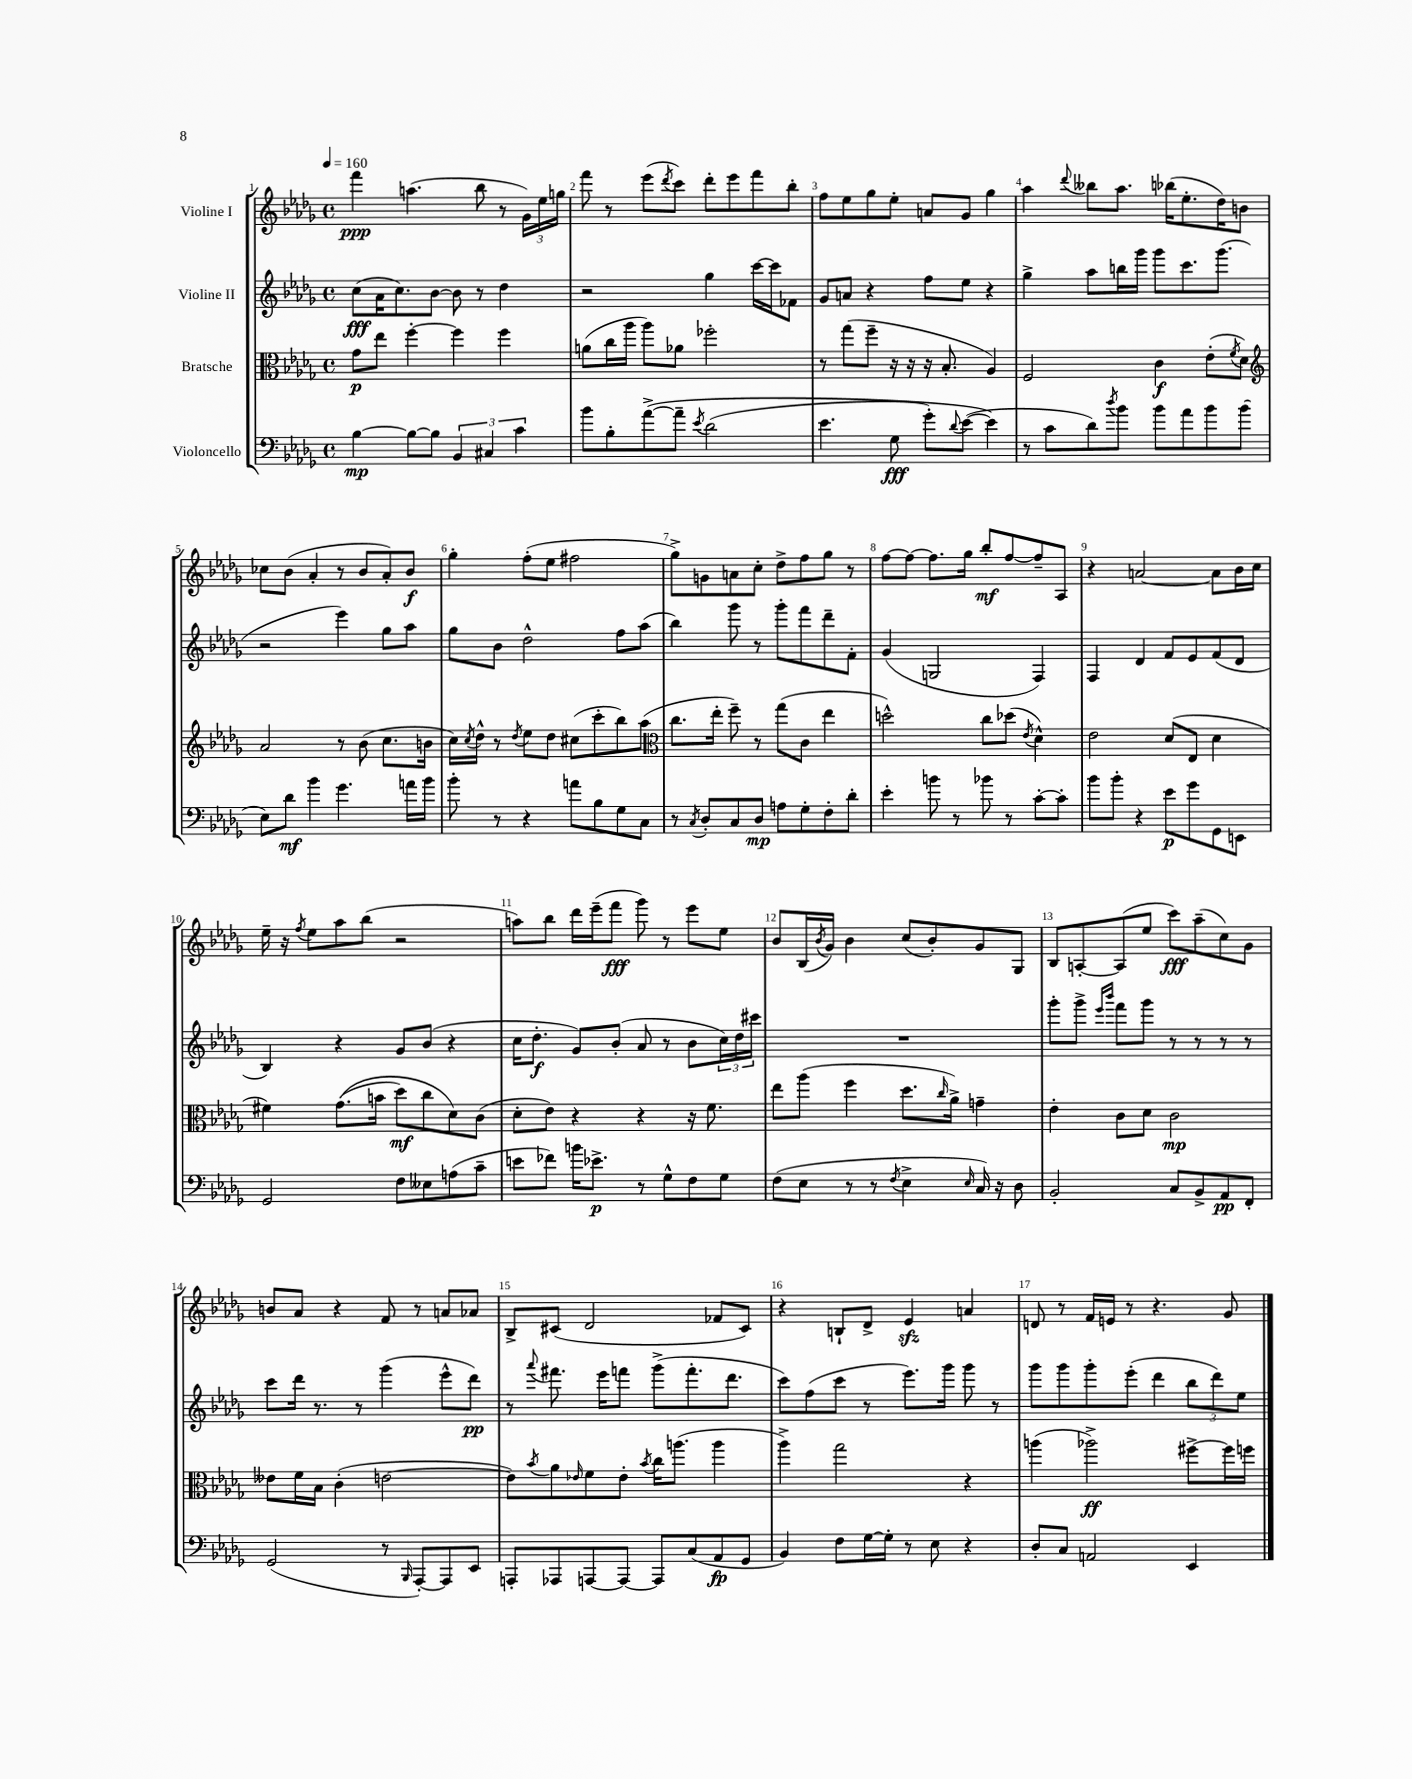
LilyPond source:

<<
\new StaffGroup <<
\new Staff = "s0" \with { instrumentName = "Violine I" } {
    \clef treble \key des \major \defaultTimeSignature \time 4/4 \tempo 4 = 160
    f'''4\ppp a''4.( bes''8 r8 \tuplet 3/2 { ges'16) ees''16 g''16 } |
    f'''8 r8 ees'''8( \acciaccatura { des'''8 } c'''8) des'''8-. ees'''8 f'''8 bes''8-. |
    f''8 ees''8 ges''8 ees''8-. a'8 ges'8 ges''4 |
    aes''4 \appoggiatura { des'''8 } beses''8 aes''8. bes''16( ees''8.-. des''16) b'8 |
    ces''8 bes'8( aes'4-. r8 bes'8 aes'8-.) bes'8\f |
    ges''4-. f''8-.( ees''8 fis''2 |
    ges''8->) g'8 a'8 c''8-. des''8-> f''8 ges''8 r8 |
    f''8~ f''8~ f''8. ges''16 bes''8-.\mf f''8~ f''8-- aes8 |
    r4 a'2~ a'8 bes'16 c''16 |
    ees''16-- r16 \acciaccatura { f''8 } ees''8 aes''8 bes''8( r2 |
    a''8) bes''8 des'''16 ees'''16--( f'''8\fff ges'''8) r8 ees'''8 ees''8 |
    bes'8 bes16( \acciaccatura { bes'8 } ges'16) bes'4 c''8( bes'8-.) ges'8 ges8 |
    bes8 a8~-. a8( ees''8 c'''8\fff) aes''8--( c''8) ges'8 |
    b'8 aes'8 r4 f'8 r8 a'8 aes'8 |
    bes8-> cis'8( des'2 fes'8 cis'8) |
    r4 b8-! des'8-> ees'4\sfz a'4 |
    d'8 r8 f'16 e'16 r8 r4. ges'8 \bar "|." |
}
\new Staff = "s1" \with { instrumentName = "Violine II" } {
    \clef treble \key des \major \defaultTimeSignature \time 4/4
    c''8\fff( aes'16 c''8.) bes'8~ bes'8 r8 des''4 |
    r2 ges''4 c'''16~ c'''16 fes'8 |
    ges'8 a'8 r4 f''8 ees''8 r4 |
    ges''4-> aes''8 b''16 ges'''16 ges'''8 c'''8. ges'''8.( |
    r2 ees'''4) ges''8 aes''8 |
    ges''8 bes'8 des''2-^ f''8 aes''8( |
    bes''4) ges'''8 r8 ges'''8-. f'''8 des'''8-- f'8-. |
    ges'4( g2 f4) |
    f4 des'4 f'8 ees'8 f'8( des'8 |
    bes4) r4 ges'8 bes'8( r4 |
    c''16 des''8.-.\f ges'8) bes'8-.( aes'8 r8 bes'8 \tuplet 3/2 { c''16) des''16 cis'''16 } |
    R1 |
    ges'''8-. ges'''8-> \grace { ees'''16 bes'''16 } f'''8 ges'''8 r8 r8 r8 r8 |
    c'''8 des'''16 r8. r8 ges'''4( ees'''8-^ des'''8\pp) |
    r8 \appoggiatura { aes'''8 } fis'''8. ees'''16 f'''8 ges'''8->( f'''8.-. des'''8. |
    c'''8) f''8( c'''8 r8 ees'''8.) ges'''16 ges'''8 r8 |
    ges'''8 ges'''8 ges'''8-. ees'''8-.( des'''4 \tuplet 3/2 { bes''8 des'''8) ees''8 } \bar "|." |
}
\new Staff = "s2" \with { instrumentName = "Bratsche" } {
    \clef alto \key des \major \defaultTimeSignature \time 4/4
    ges'8\p ees''8 f''4~-. f''4 f''4 |
    a'8( c''16 aes''16 aes''8) aes'8 fes''2-. |
    r8 ges''8( f''8-- r16 r16 r16 bes8.-. aes4) |
    f2 c'4\f ees'8-.( \acciaccatura { f'8 } des'8) |
    \clef treble aes'2 r8 bes'8( c''8. b'16 |
    c''16) \acciaccatura { c''8 } des''16-^ r8 \acciaccatura { des''8 } ees''8 des''8 cis''8( c'''8-. bes''8) aes''8( |
    \clef alto c''8. ees''16-. f''8--) r8 ges''8( c'8 ees''4 |
    d''2-^) c''8 des''8( \acciaccatura { ees'8 } des'4-^) |
    ees'2 des'8( ees8 des'4 |
    fis'4) ges'8.(\( b'16 des''8\mf) c''8 des'8\) c'8( |
    des'8-. ees'8) r4 r4 r16 f'8. |
    ees''8 aes''8( f''4 des''8. \grace { c''16 } aes'16->) g'4-- |
    ees'4-. c'8 des'8 c'2\mp |
    eeses'8 f'16 bes16 c'4-.( e'2~ |
    e'8) \acciaccatura { bes'8 } aes'8 \grace { ees'16 } f'8 ees'8-. \acciaccatura { bes'8 } c''16 a''8.( a''4 |
    aes''4->) ges''2 r4 |
    a''4( aes''2->\ff) fis''8~-> fis''16 f''16 \bar "|." |
}
\new Staff = "s3" \with { instrumentName = "Violoncello" } {
    \clef bass \key des \major \defaultTimeSignature \time 4/4
    bes4~\mp bes8~ bes8 \tuplet 3/2 { bes,4 cis4 c'4 } |
    bes'8 bes8-. aes'8~->\( aes'8-- \acciaccatura { ees'8 } des'2( |
    ees'4. ges8\fff ges'8-.) \appoggiatura { des'8 } ees'8~( ees'4\) |
    r8 c'8 des'8) \acciaccatura { des''8 } bes'8 bes'8 aes'8 bes'8 bes'8( |
    ees8) des'8\mf bes'4 ges'4. a'16 bes'16 |
    bes'8-. r8 r4 a'8 bes8 ges8 c8 |
    r8 \acciaccatura { c8 } des8-. c8 des8\mp a8 ges8-. f8-. des'8-. |
    ees'4-. b'8 r8 bes'8 r8 c'8~-. c'8-. |
    bes'8 bes'8-. r4 ees'8\p ges'8 ges,8 e,8 |
    ges,2 f8 eeses8 a8( c'8-- |
    e'8 fes'8) b'16 ees'8.->\p r8 ges8-^ f8 ges8 |
    f8( ees8 r8 r8 \acciaccatura { f8 } ees4-> \grace { ees16 } c16) r16 des8 |
    bes,2-. c8 bes,8-> aes,8\pp f,8-. |
    ges,2( r8 \grace { bes,,16 } aes,,8~-.) aes,,8 ees,8 |
    a,,8-. aes,,8 a,,8~ a,,8~ a,,8 c8( aes,8\fp ges,8 |
    bes,4) f8 ges16~ ges16-. r8 ees8 r4 |
    des8-. c8 a,2 ees,4 \bar "|." |
}
>>
>>
\layout { \context { \Score \override BarNumber.break-visibility = ##(#f #t #t) barNumberVisibility = #all-bar-numbers-visible } }
